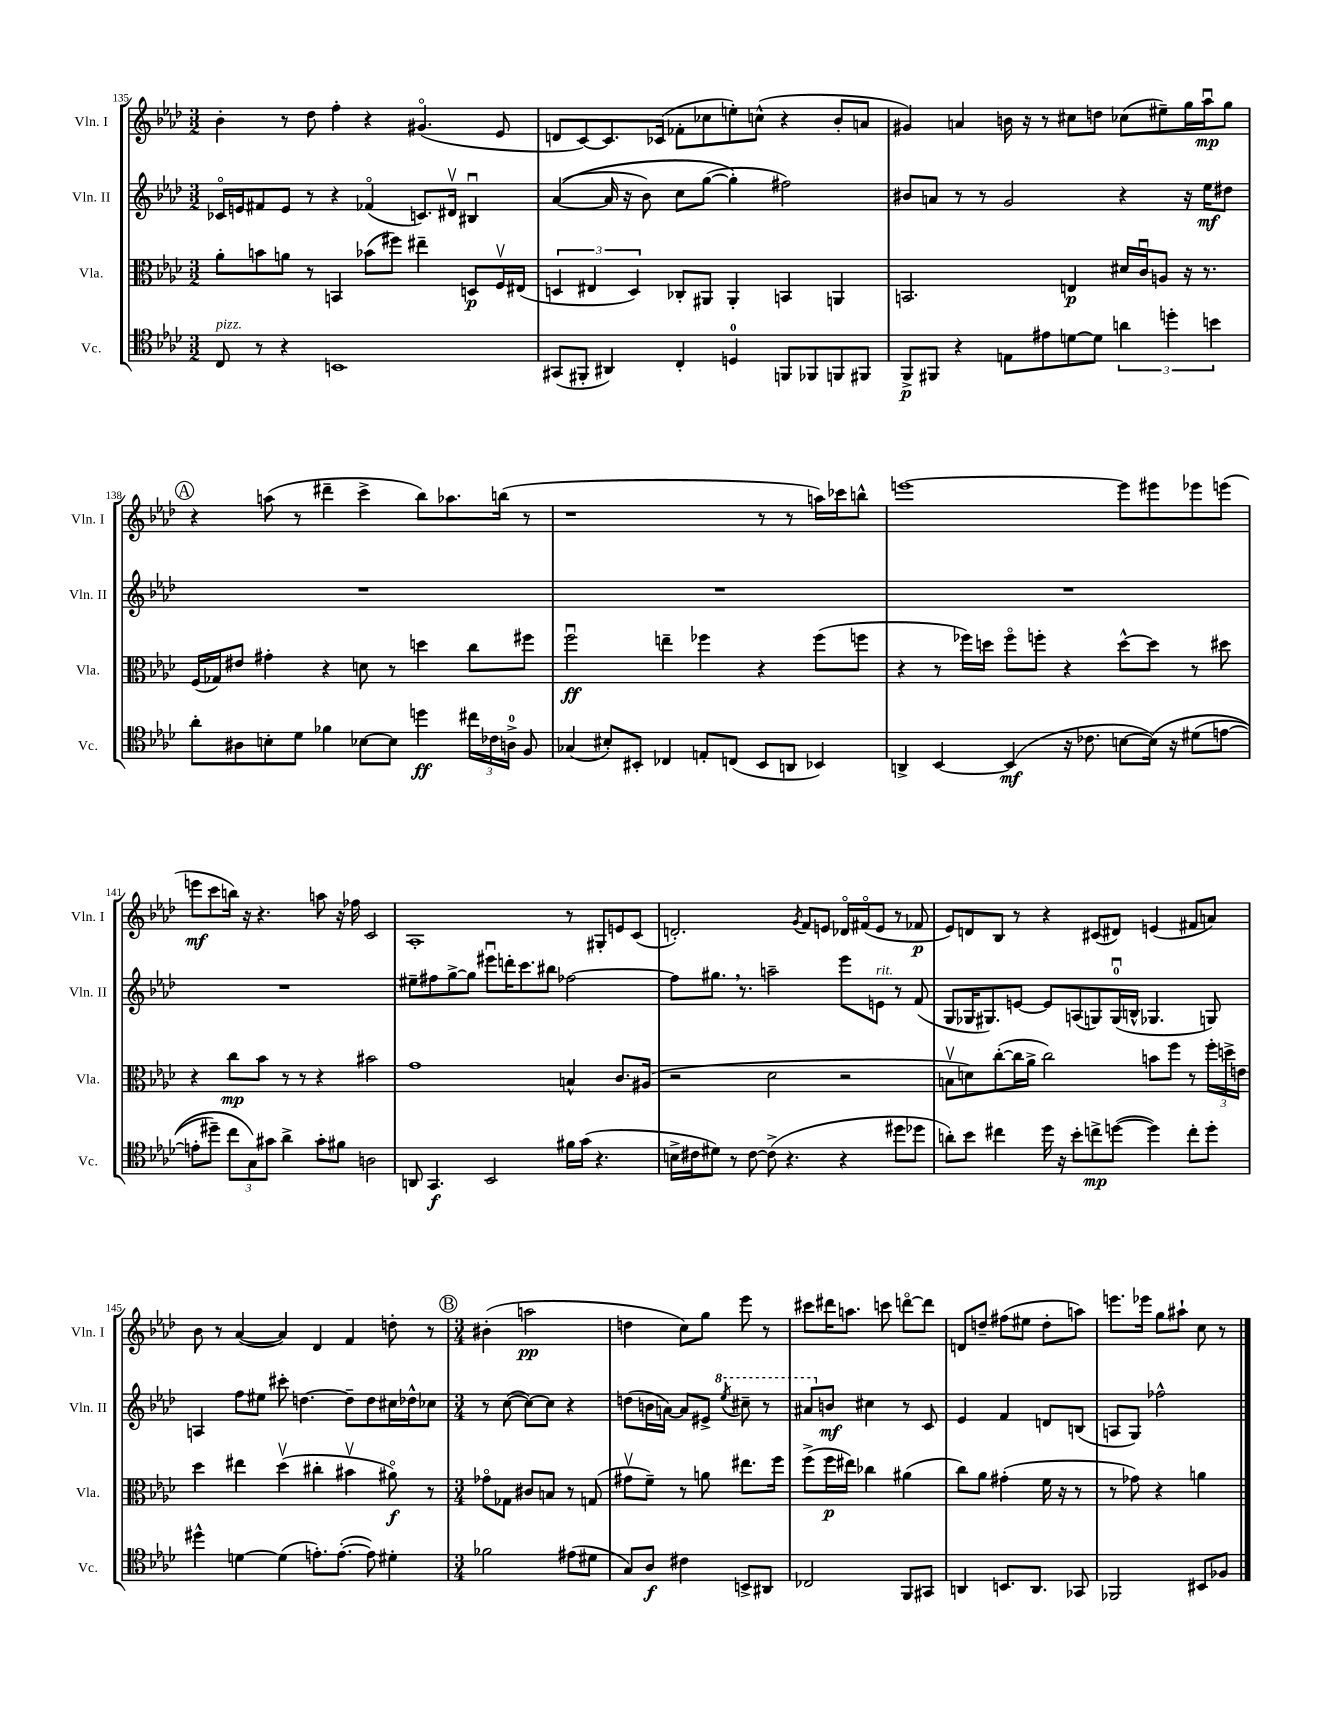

**kern	**kern	**kern	**kern
*staff4	*staff3	*staff2	*staff1
*clefC4	*clefC3	*clefG2	*clefG2
*k[b-e-a-d-]	*k[b-e-a-d-]	*k[b-e-a-d-]	*k[b-e-a-d-]
*M3/2	*M3/2	*M3/2	*M3/2
8C	8a-'	16c-o	4b-'
.	.	16e	.
8r	8b	8f#	.
4r	8a	8e	8r
.	8r	8r	8dd-
1BB	4BB	4r	4ff'
.	(8b-	(4f-o	4r
.	8ff#)	.	.
.	4ee#~	8.c)	(4.g#o
.	.	16d#v	.
.	8D	4B#u	.
.	16Fv	.	8e-
.	(16E#	.	.
=	=	=	=
(8GG#	6D	&(([4a-	8d
8FF#'	.	.	[8c)
.	6E#	.	.
4AA#)	.	16a-]	8.c]
.	.	16r	.
.	6D)	.	.
.	.	8b-)	.
.	.	.	(16c-
4C'	8C-'	8cc	8f-'
.	8AA#	([8gg	8cc-
4D	4AA#'	4gg']&)	8ee')
.	.	.	(8cc^^
8FF	4BB	2ff#)	4r
8FF-	.	.	.
8FF	4AA	.	8b-'
8FF#	.	.	8a
=	=	=	=
8FF^	2.BB	8b#	4g#)
8FF#	.	8a	.
4r	.	8r	4a
.	.	8r	.
8E	.	2g	16b
.	.	.	16r
8e#	.	.	8r
[8d	4E	.	8cc#
8d]	.	.	8dd
6a	16d#	4r	(8cc-
.	16cu	.	.
.	8A	.	8ee#~)
6dd'	.	.	.
.	16r	16r	16gg
.	8.r	16ee-	16aa-u
6b	.	.	.
.	.	8dd#	8gg
=	=	=	=
8a-'	(16F	1.r	4r
.	16G-)	.	.
8A#	8e#	.	.
8B'	4g#'	.	(8aa
8d-	.	.	8r
4f-	4r	.	4ddd#~
[8B-	8d	.	4ccc^
8B-]	8r	.	.
4dd	4dd	.	8bb-)
.	.	.	8.aa-
24cc#	8cc	.	.
24c-	.	.	.
.	.	.	(16bb
24A^	.	.	.
8F	8ff#	.	8r
=	=	=	=
(4G-	2ffu	1.r	1r
8B#')	.	.	.
8BB#'	.	.	.
4C-	4ee~	.	.
8E'	4ff-	.	.
(8C	.	.	.
8BB#	4r	.	8r
8AA	.	.	8r
4BB-)	(8ff-	.	16aa)
.	.	.	16ccc-
.	8ff	.	8bb^^
=	=	=	=
4AA^	4r	1.r	[1eee
[4BB-	8r	.	.
.	16ff-)	.	.
.	16dd	.	.
(4BB-]	8ff-o	.	.
.	8ff'	.	.
16r	4r	.	.
8.c-	.	.	.
[8B	[8dd^^	.	8eee]
&(16B])	8dd]	.	8eee#
16r	.	.	.
(8d#	8r	.	8eee-
[8e	8dd#	.	(8eee
=	=	=	=
8e']	4r	1.r	8eee
8dd#~)	.	.	8ccc
12cc	8cc	.	16bb)
.	.	.	16r
12G&)	.	.	.
.	8b-	.	4.r
12g#	.	.	.
4a-^	8r	.	.
.	8r	.	.
8g#'	4r	.	8aa
8f#	.	.	16r
.	.	.	16ff-
2A	2b#	.	2c
=	=	=	=
8AA	1g	8ee#~	1A-'
4.GG	.	8ff#	.
.	.	[8gg^	.
.	.	8gg]	.
2BB-	.	8eee#u	.
.	.	16ddd'	.
.	.	8.ccc	.
.	.	8bb#	.
16f#	4B^^	[2ff-	8r
(16g	.	.	.
4.r	.	.	8G#'
.	8.c	.	8e
.	.	.	(8c
.	(16A#	.	.
=	=	=	=
16B^	2r	8ff-]	2.d')
16c#	.	.	.
8d#)	.	8.gg#	.
8r	.	.	.
.	.	8.r	.
[8c#	.	.	.
(8c#^]	2d-	2aa~	.
4.r	.	.	.
.	.	.	8qg
.	.	.	8f
.	.	.	8e
4r	2r	8eee-	16d-o
.	.	.	(16f#o
.	.	8e	8e
8dd#	.	8r	8r
8dd-	.	(8f	8f-
=	=	=	=
8a')	8Bv	8G	8e-)
8b-	8d)	16G-	8d
.	.	8.G#)	.
4cc#	([8cc'	.	8B-
.	16cc]	[8e	8r
.	16a-^	.	.
16dd-	2cc)	8e]	4r
16r	.	.	.
8b-'	.	(8A	.
8cc^	.	8G)	(8c#
([8dd	.	(16Gu	8d#)
.	.	16B^^	.
4dd])	8b	4.G-	(4e
.	8ff	.	.
8cc'	8r	.	8f#
8dd'	24ff'	8G)	8a)
.	24dd^	.	.
.	24e	.	.
=	=	=	=
4dd#^^	4dd-	4A	8b-
.	.	.	8r
[4d	4ee#	8ff	([4a-
.	.	8ee#	.
(4d]	(4dd-v	8ccc#'	4a-])
.	.	[4.dd	.
8.e')	4cc#'	.	4d-
([8.e'	.	.	.
.	4b#v	8dd~]	4f
8e])	.	8dd	.
4d#'	8a#o)	16cc#	8dd'
.	.	16dd-^^	.
.	8r	8cc-	8r
=	=	=	=
*M3/4	*M3/4	*M3/4	*M3/4
2f-	8g-o	8r	(4b#'
.	8G-	([8cc	.
.	8c#	8cc_)	2aa
.	8B	8cc]	.
(8e#	8r	4r	.
8d#	(8G	.	.
=	=	=	=
8G)	8g#v	(8dd	4dd
8A-	8f~)	16b	.
.	.	[16a)	.
4c#	8r	8a]	8cc)
.	8a	8e#^	8gg
.	.	8qeee-	.
8BB^	8.ee#	8ccc#~	8eee-
8AA#	.	8r	8r
.	16ff	.	.
=	=	=	=
2C-	(8ff^	8aa#	8ccc#
.	16ff	8b	16ddd#
.	16ee#)	.	8.aa
.	4cc-	4cc#	.
.	.	.	8ccc
8FF	(4a#	8r	[8dddo
8GG#	.	8c	8ddd]
=	=	=	=
4AA	8cc)	4e-	8d
.	8a-	.	8dd~
8.BB	(4g#'	4f	(8ff#
.	.	.	8ee#
8.AA	.	.	.
.	16f	8d	8dd'
.	16r	.	.
8GG-	8r	(8B	8aa)
=	=	=	=
2FF-	8r	8A	8.eee
.	8g-)	8G)	.
.	.	.	16eee-
.	4r	2ff-^^	8gg
.	.	.	8aa#`
8BB#	4a	.	8cc
8F-	.	.	8r
==	==	==	==
*-	*-	*-	*-
